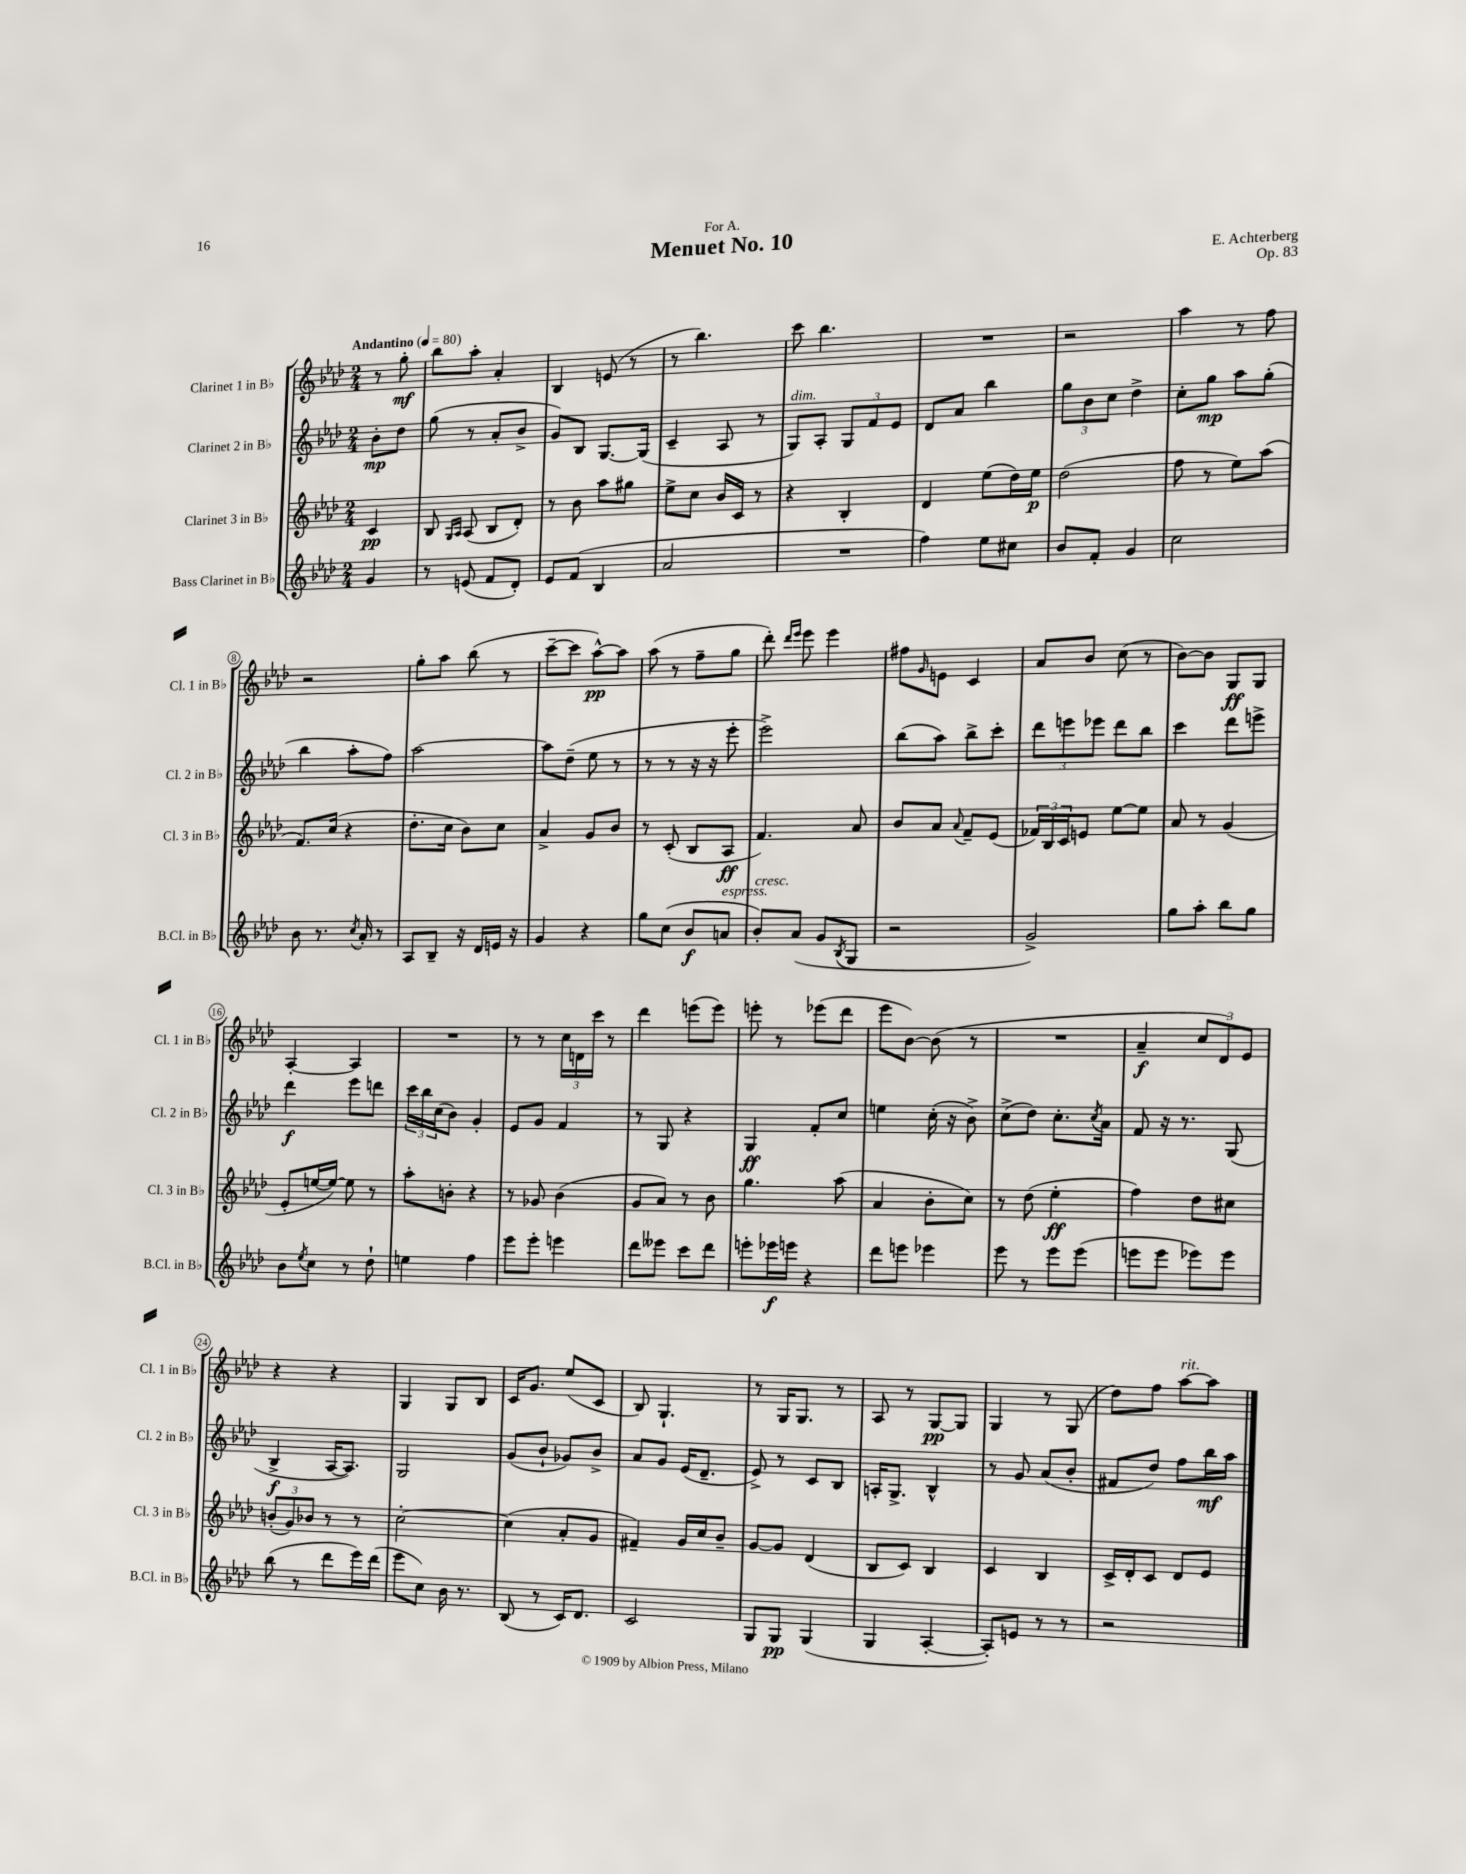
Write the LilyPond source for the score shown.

\header { title = "Menuet No. 10" composer = "E. Achterberg" dedication = "For A." opus = "Op. 83" }
<<
\new StaffGroup <<
\new Staff = "s0" \with { instrumentName = "Clarinet 1 in Bb" shortInstrumentName = "Cl. 1 in Bb" } {
    \clef treble \key aes \major \numericTimeSignature \time 2/4 \partial 4 \tempo "Andantino" 4 = 80
    r8 g''8-.\mf |
    bes''8 aes''8-. aes'4-. |
    bes4 e'8( r8 |
    r8 bes''4.) |
    c'''8 bes''4. |
    R2 |
    r2 |
    aes''4 r8 f''8 |
    r2 |
    g''8-. aes''8 bes''8( r8 |
    c'''8~-- c'''8 aes''8~-^\pp) aes''8 |
    aes''8( r8 f''8-- g''8 |
    des'''8-.) \grace { des'''16 ees'''16 } ees'''8 ees'''4 |
    fis''8 \grace { g'16 } e'8 c'4 |
    aes'8 bes'8 c''8( r8 |
    bes'8~) bes'8 g8\ff g8 |
    aes4~-. aes4 |
    R2 |
    r8 r8 \tuplet 3/2 { c''16 d'16 c'''16 } r8 |
    des'''4 e'''8( e'''8) |
    e'''8-. r8 ees'''8( des'''8 |
    ees'''8 bes'8~) bes'8( r8 |
    R2 |
    aes'4--\f \tuplet 3/2 { c''8 des'8) ees'8 } |
    r4 r4 |
    g4 g8 bes8 |
    c'16 g'8. ees''8( c'8 |
    bes8) g4.-! |
    r8 g16 g8. r8 |
    aes8 r8 g8~\pp g8 |
    g4 r8 g8( |
    des''8) f''8 aes''8~^\markup { \italic "rit." } aes''8 \bar "|." |
}
\new Staff = "s1" \with { instrumentName = "Clarinet 2 in Bb" shortInstrumentName = "Cl. 2 in Bb" } {
    \clef treble \key aes \major \numericTimeSignature \time 2/4 \partial 4
    bes'8-.\mp des''8 |
    g''8( r8 aes'8-. bes'8-> |
    g'8) bes8 g8.~ g16( |
    c'4-- aes8 r8 |
    g8^\markup { \italic "dim." }) aes8-. \tuplet 3/2 { g8 f'8 ees'8 } |
    des'8 aes'8 bes''4 |
    \tuplet 3/2 { g''8 bes'8 c''8 } des''4-> |
    c''8-. g''8\mp aes''8 g''8-.( |
    bes''4 aes''8-. f''8) |
    aes''2~ |
    aes''8 des''8--( ees''8 r8 |
    r8 r8 r16 r16 ees'''8-. |
    ees'''2->) |
    bes''8( aes''8) bes''8-> c'''8-. |
    \tuplet 3/2 { des'''8 e'''8 ees'''8 } des'''8 bes''8 |
    c'''4 des'''8 e'''8-> |
    des'''4\f ees'''8 d'''8 |
    \tuplet 3/2 { c'''16 bes''16 c''16( } bes'8) g'4-. |
    ees'8 g'8 f'4 |
    r8 g8 r4 |
    g4\ff f'8-. c''8 |
    e''4 c''16-.( r16 bes'8->) |
    c''8->( des''8) c''8.-. \acciaccatura { c''8 } aes'16 |
    f'8 r16 r8. g8( |
    bes4->\f aes16~ aes8.) |
    g2 |
    g'8( bes'8-! ges'8) bes'8-> |
    aes'8 g'8 ees'16( des'8.-- |
    ees'8->) r8 c'8 bes8 |
    a16-. g8.-> bes4-^ |
    r8 g'8 aes'8( bes'8-. |
    fis'8 des''8) f''8 bes''16\mf aes''16 \bar "|." |
}
\new Staff = "s2" \with { instrumentName = "Clarinet 3 in Bb" shortInstrumentName = "Cl. 3 in Bb" } {
    \clef treble \key aes \major \numericTimeSignature \time 2/4 \partial 4
    c'4\pp |
    bes8 \grace { g16 aes16 } aes8( bes8 des'8-.) |
    r8 bes'8 aes''8 gis''8 |
    ees''8-> c''8 bes'16 c'16 r8 |
    r4 bes4-. |
    des'4 ees''8( des''16) ees''16\p |
    des''2( |
    f''8 r8 ees''8) aes''8( |
    f'8.) c''16( r4 |
    des''8.-. c''16 bes'8) c''8 |
    aes'4-> g'8 bes'8 |
    r8 c'8-.( bes8 aes8\ff |
    f'4.) aes'8 |
    bes'8 aes'8 \appoggiatura { aes'8 } f'8-- ees'8( |
    \tuplet 3/2 { fes'16) bes16 c'16 } e'8 ees''8~ ees''8 |
    aes'8 r8 g'4( |
    ees'8-. e''16~ e''16~) e''8 r8 |
    aes''8-. b'8-. r4 |
    r8 ges'8 bes'4( |
    g'8 aes'8) r8 bes'8 |
    g''4. aes''8( |
    aes'4 bes'8-. c''8) |
    r8 des''8( ees''4-.\ff |
    f''4) des''8 cis''8 |
    \tuplet 3/2 { b'8-.( g'8) bes'8 } r8 r8 |
    c''2~-. |
    c''4( aes'8-. g'8 |
    fis'4--) g'16 c''16 bes'8-- |
    g'8~ g'8 des'4( |
    bes8 c'8) bes4 |
    c'4 bes4 |
    c'16-> des'16-. c'8 des'8 ees'8 \bar "|." |
}
\new Staff = "s3" \with { instrumentName = "Bass Clarinet in Bb" shortInstrumentName = "B.Cl. in Bb" } {
    \clef treble \key aes \major \numericTimeSignature \time 2/4 \partial 4
    g'4 |
    r8 e'8( f'8 des'8-.) |
    ees'8 f'8( bes4 |
    aes'2 |
    R2 |
    f''4) ees''8 cis''8 |
    bes'8 f'8-. g'4 |
    c''2 |
    bes'8 r8. \acciaccatura { c''8 } aes'16-. r8 |
    aes8 bes8-- r16 des'16 e'16 r16 |
    g'4 r4 |
    g''8 c''8( bes'8\f a'8^\markup { \italic "espress." } |
    bes'8-.^\markup { \italic "cresc." }) aes'8( g'8 \acciaccatura { bes8 } g8 |
    r2 |
    g'2->) |
    g''8 aes''8-. bes''8 g''8 |
    bes'8 \acciaccatura { ees''8 } c''8 r8 des''8-! |
    e''4 f''4 |
    ees'''8 ees'''8-. e'''4 |
    des'''8 eeses'''8 c'''8 des'''8 |
    e'''8-. ees'''16\f e'''16 r4 |
    des'''8 e'''8 ees'''4 |
    ees'''8 r8 ees'''8 ees'''8( |
    e'''8 e'''8 ees'''8) ees'''8 |
    bes''8( r8 des'''8 ees'''16) des'''16( |
    ees'''8 c''8) bes'16 r8. |
    bes8( r8 c'16) des'8. |
    c'2 |
    g8 g8\pp g4( |
    g4 aes4~-. |
    aes8-.) e'8 r8 r8 |
    r2 \bar "|." |
}
>>
>>
\layout { \context { \Score \override BarNumber.stencil = #(make-stencil-circler 0.1 0.3 ly:text-interface::print) } }
